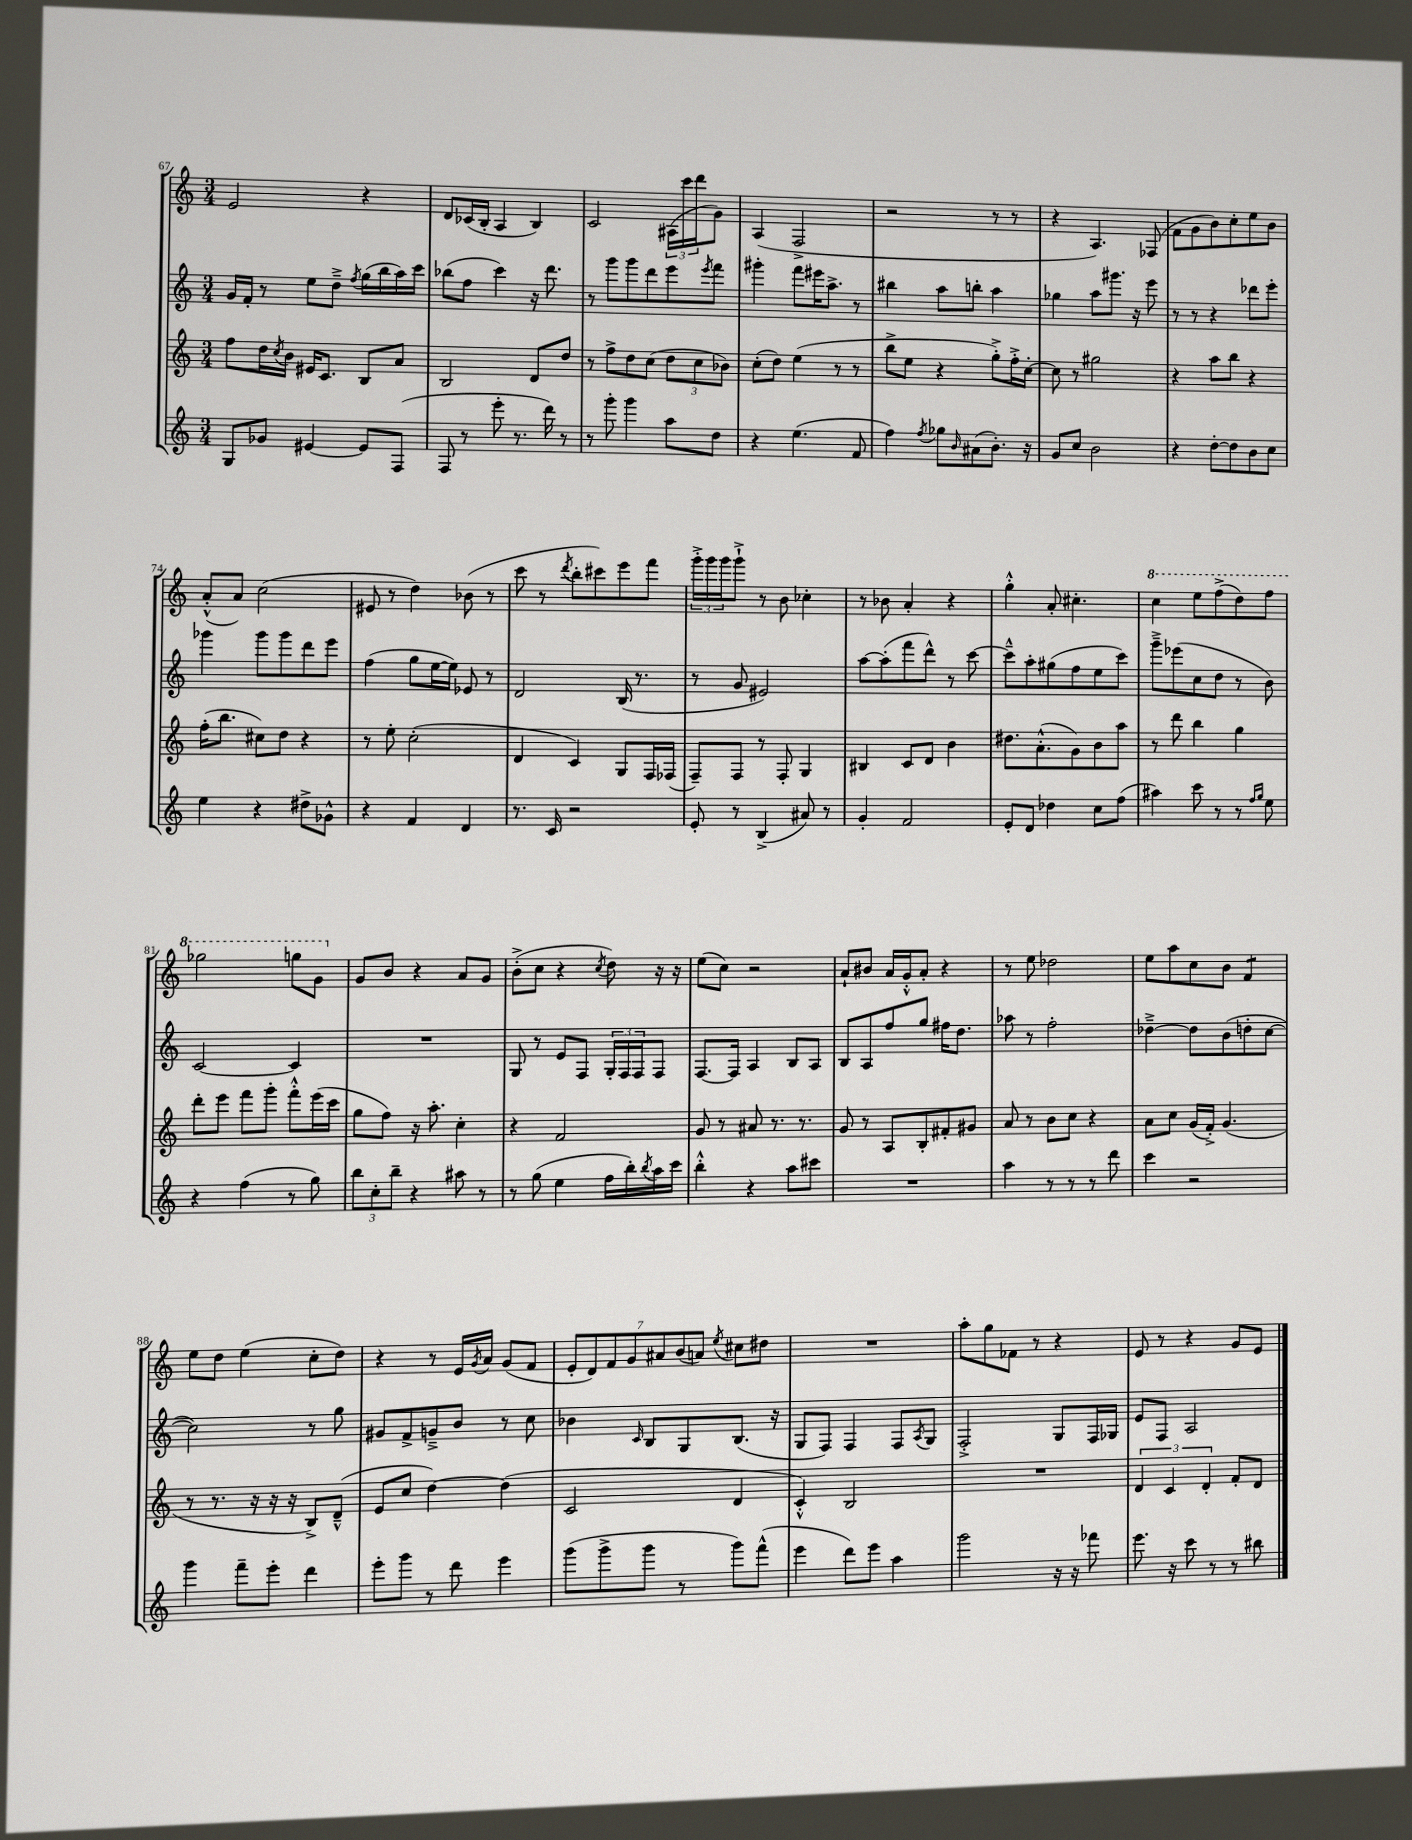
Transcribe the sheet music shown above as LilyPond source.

<<
\new StaffGroup <<
\new Staff = "s0" {
    \clef treble \key c \major \numericTimeSignature \time 3/4
    e'2 r4 |
    d'8 ces'16( b16-. a4 b4) |
    c'2 \tuplet 3/2 { ais16( c'''16 d'''16 } g'8) |
    a4( f2-> |
    r2 r8 r8 |
    r4 a4.) fes8( |
    f'8 g'8 b'8) c''8-. e''8 b'8 |
    a'8-.-^( a'8) c''2( |
    eis'8 r8 d''4) bes'8( r8 |
    c'''8 r8 \acciaccatura { d'''8 } b''8-. cis'''8) e'''8 f'''8 |
    \tuplet 3/2 { g'''16-.-> g'''16 g'''16 } g'''8-!-> r8 b'8 ces''4-. |
    r8 bes'8 a'4-. r4 |
    g''4-.-^ a'8-. cis''4.-. |
    \ottava #1 c'''4 e'''8 f'''8->( d'''8) f'''8 |
    ges'''2 g'''8 g''8 \ottava #0 |
    g'8 b'8 r4 a'8 g'8 |
    b'8-.->( c''8 r4 \acciaccatura { c''8 } d''8) r16 r16 |
    e''8( c''8) r2 |
    a'8-! bis'8 a'16 g'16-.-^ a'8-. r4 |
    r8 e''8 des''2 |
    e''8 a''8 c''8 b'8 f'4:8 |
    e''8 d''8 e''4( c''8-. d''8) |
    r4 r8 e'16 \acciaccatura { g'8 } a'16 g'8( f'8 |
    \tuplet 7/4 { e'8-. d'8) f'8 g'8 ais'8 b'8( a'8) } \acciaccatura { e''8 } cis''8 dis''8 |
    R2. |
    a''8-. g''8 fes'8 r8 r4 |
    e'8 r8 r4 g'8 e'8 \bar "|." |
}
\new Staff = "s1" {
    \clef treble \key c \major \numericTimeSignature \time 3/4
    g'16 f'16-. r8 e''8 d''8---> \acciaccatura { f''8 } g''16( b''16 a''16) c'''16 |
    bes''8( f''8 c'''4) r16 d'''8. |
    r8 g'''8 g'''8 d'''8 e'''8 \acciaccatura { e'''8 } f'''8 |
    gis'''4-. f'''8 eis'''16 a''8.-> r8 |
    bis''4 a''8 b''8-. a''4 |
    ges''4 a''8 gis'''8. r16 e'''8 |
    r8 r8 r4 des'''8 e'''8-. |
    ges'''4 ges'''8 ges'''8 d'''8 e'''8 |
    f''4( g''8 e''16~ e''16) ees'8 r8 |
    d'2 b16( r8. |
    r8 g'8 eis'2) |
    a''8~ a''8-.( f'''8 d'''8-^) r8 c'''8~ |
    c'''8---^ a''8-. gis''8( f''8 e''8 c'''8) |
    g'''8---> ees'''8( c''8 d''8 r8 b'8) |
    c'2~ c'4 |
    R2. |
    g8 r8 e'8 f8 \tuplet 3/2 { g16-. f16 f16 } f8 |
    f8.~ f16 a4 b8 a8 |
    b8 a8 f''8 g''8 fis''16 d''8. |
    aes''8 r8 f''2-. |
    des''4~---> des''8 b'8( d''8-. c''8~ |
    c''2) r8 g''8 |
    gis'8 f'8-> g'8---> b'8 r8 c''8 |
    bes'4 \grace { c'16 } b8 g8 b8.( r16 |
    g8 f8) f4 f8 \acciaccatura { a8 } g8 |
    f2-.-> g8 f16 ges16 |
    e'8 f8 a2 \bar "|." |
}
\new Staff = "s2" {
    \clef treble \key c \major \numericTimeSignature \time 3/4
    f''8 d''16 \acciaccatura { c''8 } b'16 eis'16 c'8. b8 a'8 |
    b2 d'8 d''8 |
    r8 f''8-> d''8 c''8( \tuplet 3/2 { d''8 c''8 bes'8) } |
    c''8-.( d''8) e''4( r8 r8 |
    b''8-> e''8 r4 g''8-.->) f''16-.-> c''16~-. |
    c''8 r8 gis''2 |
    r4 a''8 b''8 r4 |
    f''16-.( b''8. cis''8) d''8 r4 |
    r8 e''8-. c''2-.( |
    d'4 c'4) g8 f16 fes16( |
    f8--) f8 r8 f8-. g4 |
    bis4 c'8 d'8 b'4 |
    dis''8. a'8.-.-^( g'8) b'8 a''8 |
    r8 d'''8 b''4 g''4 |
    d'''8-. e'''8 f'''8 g'''8-. f'''8-.-^ e'''16( c'''16 |
    g''8 f''8) r16 a''8.-. c''4-. |
    r4 f'2 |
    g'8 r8 ais'8 r8. r8. |
    g'8 r8 a8 b8-. fis'8-. gis'8 |
    a'8 r8 b'8 c''8 r4 |
    a'8 c''8 g'16( f'16-.->) g'4.( |
    r8 r8. r16 r16 r16 b8->) d'8---^( |
    e'8 c''8 d''4~) d''4( |
    c'2 d'4 |
    c'4-.-^) b2 |
    R2. |
    \tuplet 3/2 { d'4 c'4 d'4-. } f'8-. d'8 \bar "|." |
}
\new Staff = "s3" {
    \clef treble \key c \major \numericTimeSignature \time 3/4
    g8 ges'8 eis'4~ eis'8 f8( |
    f8 r8 e'''8-. r8. d'''16) r8 |
    r8 g'''8-. g'''4 a''8 d''8 |
    r4 e''4.( f'8 |
    f''4) \acciaccatura { f''8 } ges''8 \grace { b'16 } ais'8( b'8.-.) r16 |
    g'8 c''8 b'2 |
    r4 d''8~-. d''8 b'8 c''8 |
    e''4 r4 dis''8-> ges'8-^ |
    r4 f'4 d'4 |
    r8. c'16 r2 |
    e'8-. r8 b4->( ais'8) r8 |
    g'4-. f'2 |
    e'8-. d'8 des''4 c''8 f''8( |
    ais''4) c'''8 r8 r8 \grace { f''16 g''16 } e''8 |
    r4 f''4( r8 g''8) |
    \tuplet 3/2 { b''8 c''8-. b''8-- } r4 ais''8 r8 |
    r8 g''8( e''4 f''16 b''16-.) \acciaccatura { b''8 } a''16 c'''16 |
    b''4-.-^ r4 a''8 cis'''8 |
    R2. |
    a''4 r8 r8 r8 d'''8 |
    c'''4 r2 |
    g'''4 f'''8-- e'''8-. d'''4 |
    e'''8-. g'''8 r8 d'''8 e'''4 |
    g'''8( g'''8-> g'''8 r8 g'''8) f'''8-^( |
    e'''4 d'''8) e'''8 a''4 |
    g'''2 r16 r16 fes'''8 |
    e'''8. r16 c'''8 r8 r8 bis''8 \bar "|." |
}
>>
>>
\layout { \context { \Score currentBarNumber = #67 } }
